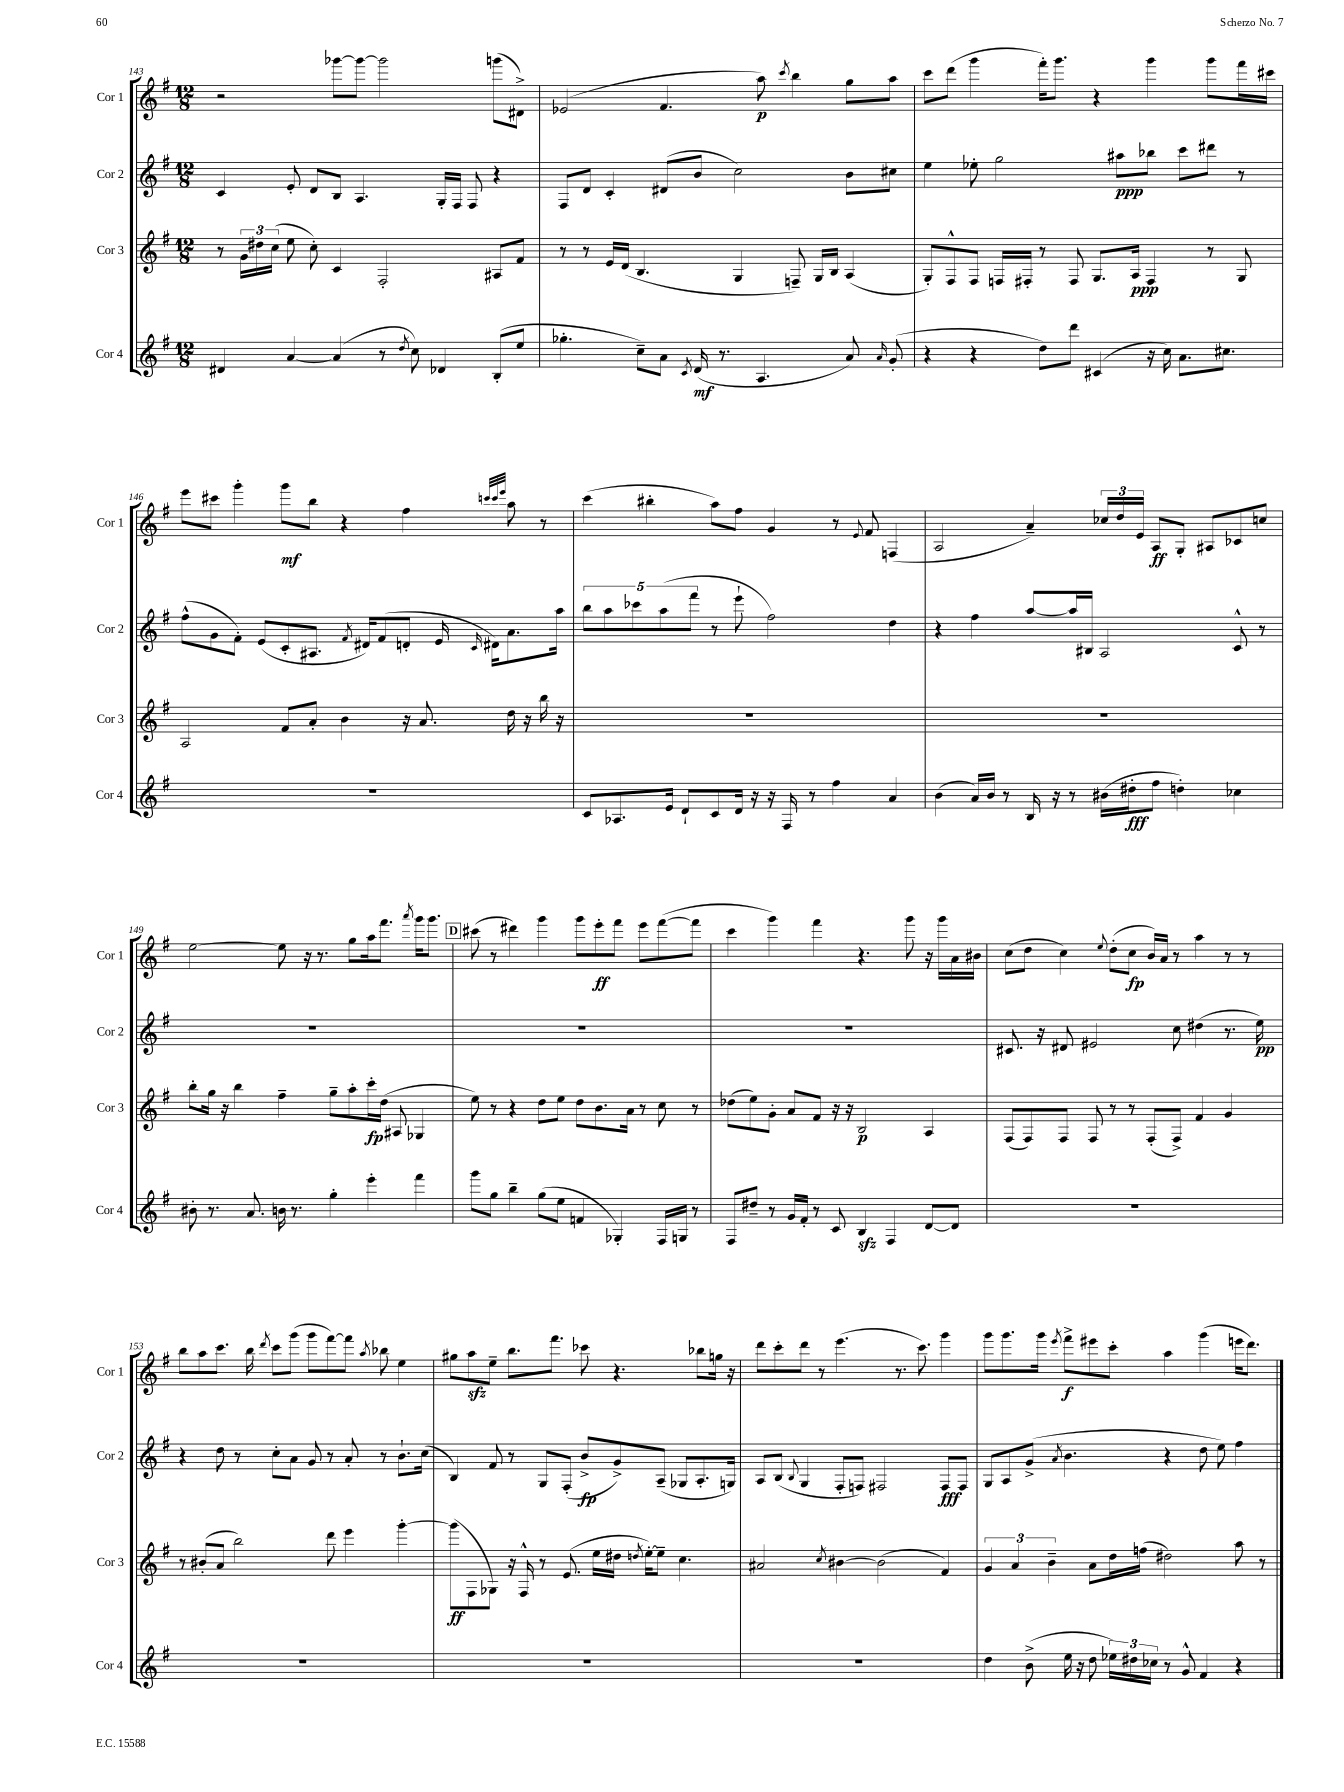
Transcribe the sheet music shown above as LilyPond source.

<<
\new StaffGroup <<
\new Staff = "s0" \with { instrumentName = "Cor 1" shortInstrumentName = "Cor 1" } {
    \clef treble \key g \major \numericTimeSignature \time 12/8
    \autoBeamOff r2 ges'''8[~ ges'''8]~ ges'''2 g'''8[( dis'8]->) |
    ees'2( fis'4. a''8\p) \acciaccatura { c'''8 } b''4 g''8[ a''8] |
    c'''8[ d'''8]( g'''4 fis'''16[-.) g'''8.] r4 g'''4 g'''8[ fis'''16 cis'''16] |
    e'''8[ cis'''8] g'''4-. g'''8[\mf b''8] r4 fis''4 \grace { c'''32[ c'''32 e'''32] } a''8 r8 |
    c'''4( bis''4-. a''8[) fis''8] g'4 r8 \appoggiatura { e'8 } fis'8 f4( |
    a2 a'4--) \tuplet 3/2 { ces''16[ d''16 e'16] } a8[\ff g8]-. ais8[ ces'8 c''8] |
    e''2~ e''8 r16 r8. g''8[ a''16 fis'''8.] \acciaccatura { a'''8 } g'''16[ g'''8.] |
    \mark \markup { \box "D" } cis'''8( r8 dis'''4) g'''4 g'''8[ e'''8-.\ff fis'''8] e'''8[ fis'''8~( fis'''8] |
    c'''4 g'''4) fis'''4 r4. g'''8 r16 g'''16[ a'16 bis'16] |
    c''8[( d''8] c''4) \appoggiatura { e''8 } d''8[-.( c''8]\fp b'16[) a'16] r8 a''4 r8 r8 |
    b''8[ a''8 c'''8.] b''16 \acciaccatura { d'''8 } c'''8[ g'''8]( g'''8[ fis'''8~) fis'''8] \acciaccatura { a''8 } bes''8 e''4 |
    gis''8[ a''8\sfz e''8]-- b''8.[ fis'''8.] ces'''8 r4. bes''8[ g''16] r16 |
    d'''8[ c'''8-. d'''8] r8 e'''4.( r8. c'''8.) g'''4 |
    g'''8[ g'''8. g'''16] \acciaccatura { e'''8 } fis'''8[->\f eis'''8 c'''8]-. a''4 g'''4( e'''16[ d'''8.]) \bar "|." |
}
\new Staff = "s1" \with { instrumentName = "Cor 2" shortInstrumentName = "Cor 2" } {
    \clef treble \key g \major \numericTimeSignature \time 12/8
    \autoBeamOff c'4 e'8-. d'8[ b8] a4. g16[-. fis16] fis8 r4 |
    fis8[ d'8] c'4-. dis'8[( b'8] c''2) b'8[ cis''8] |
    e''4 ees''8-. g''2 ais''8[\ppp bes''8] c'''8[ dis'''8] r8 |
    fis''8[-^( g'8 fis'8]-.) e'8[( c'8-. ais8.] \acciaccatura { fis'8 } dis'16[) fis'8( d'8]-. e'16 \grace { c'16 } dis'16[) a'8. a''16] |
    \tuplet 5/4 { b''8[ a''8 ces'''8 a''8( fis'''8] } r8 e'''8-! fis''2) d''4 |
    r4 fis''4 a''8[~ a''16 bis16] a2 c'8-^ r8 |
    R1. |
    \mark \markup { \box "D" } R1. |
    R1. |
    cis'8. r16 dis'8 eis'2 c''8 dis''4( r8. e''16\pp) |
    r4 d''8 r8 c''8[-. a'8] g'8 r8 a'8-. r8 b'8.[-! c''16]( |
    b4) fis'8 r8 g8[ fis8]-.( b'8[->\fp g'8->) a8]--( ges8[ a8.-. g16]) |
    a8[ b8]( \appoggiatura { b8 } g4 fis8[-. f8]) fis2 fis8[\fff fis8] |
    g8[ a8 g'8]->( \acciaccatura { a'8 } b'4. r4 d''8 e''8) fis''4 \bar "|." |
}
\new Staff = "s2" \with { instrumentName = "Cor 3" shortInstrumentName = "Cor 3" } {
    \clef treble \key g \major \numericTimeSignature \time 12/8
    \autoBeamOff r8 \tuplet 3/2 { g'16[ dis''16 c''16]( } e''8 c''8-.) c'4 fis2-. ais8[ fis'8] |
    r8 r8 e'16[ d'16]( b4. g4 f8--) g16[ b16] a4( |
    g8[-.) fis8-^ fis8] f16[ fis16]-. r8 fis8 g8.[ a16]\ppp fis4 r8 g8 |
    a2 fis'8[ a'8]-. b'4 r16 a'8. d''16 r16 b''16 r16 |
    R1. |
    R1. |
    b''8[-. g''16] r16 b''4 fis''4-- g''8[-- a''8-. c'''16-.\fp d''16]( ais8 ges4 |
    \mark \markup { \box "D" } e''8) r8 r4 d''8[ e''8] d''8[ b'8. a'16] r8 c''8 r8 |
    des''8[( e''8) g'8]-. a'8[ fis'8] r16 r16 b2\p a4 |
    fis8[( fis8) fis8] fis8 r8 r8 fis8[-.( fis8]->) fis'4 g'4 |
    r8 bis'8[-.( a'8] b''2) d'''8 e'''4 g'''4~-. |
    g'''8[\ff( fis8 ges8]) r16 fis16-^ r8 e'8.( e''16[ dis''16] \acciaccatura { d''8 } e''16[~-.) e''8]-- c''4. |
    ais'2 \acciaccatura { c''8 } bis'4~ bis'2( fis'4) |
    \tuplet 3/2 { g'4 a'4 b'4-- } a'8[ d''16 f''16]( dis''2) a''8 r8 \bar "|." |
}
\new Staff = "s3" \with { instrumentName = "Cor 4" shortInstrumentName = "Cor 4" } {
    \clef treble \key g \major \numericTimeSignature \time 12/8
    \autoBeamOff dis'4 a'4~ a'4( r8 \acciaccatura { d''8 } c''8) des'4 b8[-.( e''8] |
    ges''4.-. c''8[--) a'8] \acciaccatura { c'8 } d'16\mf( r8. a4. a'8) \grace { a'16 } g'8-.( |
    r4 r4 d''8[) d'''8] cis'4( r16 c''16) a'8.[ cis''8.] |
    R1. |
    c'8[ aes8. e'16] d'8[-! c'8 d'16] r16 r16 fis16 r8 fis''4 a'4 |
    b'4( a'16[) b'16] r8 b16 r16 r8 bis'16[( dis''16-.\fff fis''8] d''4-.) ces''4 |
    bis'8-. r8. a'8. b'16 r8. g''4-. e'''4-. fis'''4 |
    \mark \markup { \box "D" } g'''8[ g''8] b''4-- g''8[( e''8] f'4 ges4-.) fis16[ g16] r8 |
    fis8[ dis''8]-- r8 g'16[ fis'16]-. r8 c'8 b4\sfz fis4 d'8[~ d'8] |
    R1. |
    R1. |
    R1. |
    R1. |
    d''4 b'8->( e''16 r16 d''8 \tuplet 3/2 { ees''16[) dis''16 ces''16] } r8 g'8-^ fis'4 r4 \bar "|." |
}
>>
>>
\layout { \context { \Score currentBarNumber = #143 } }
